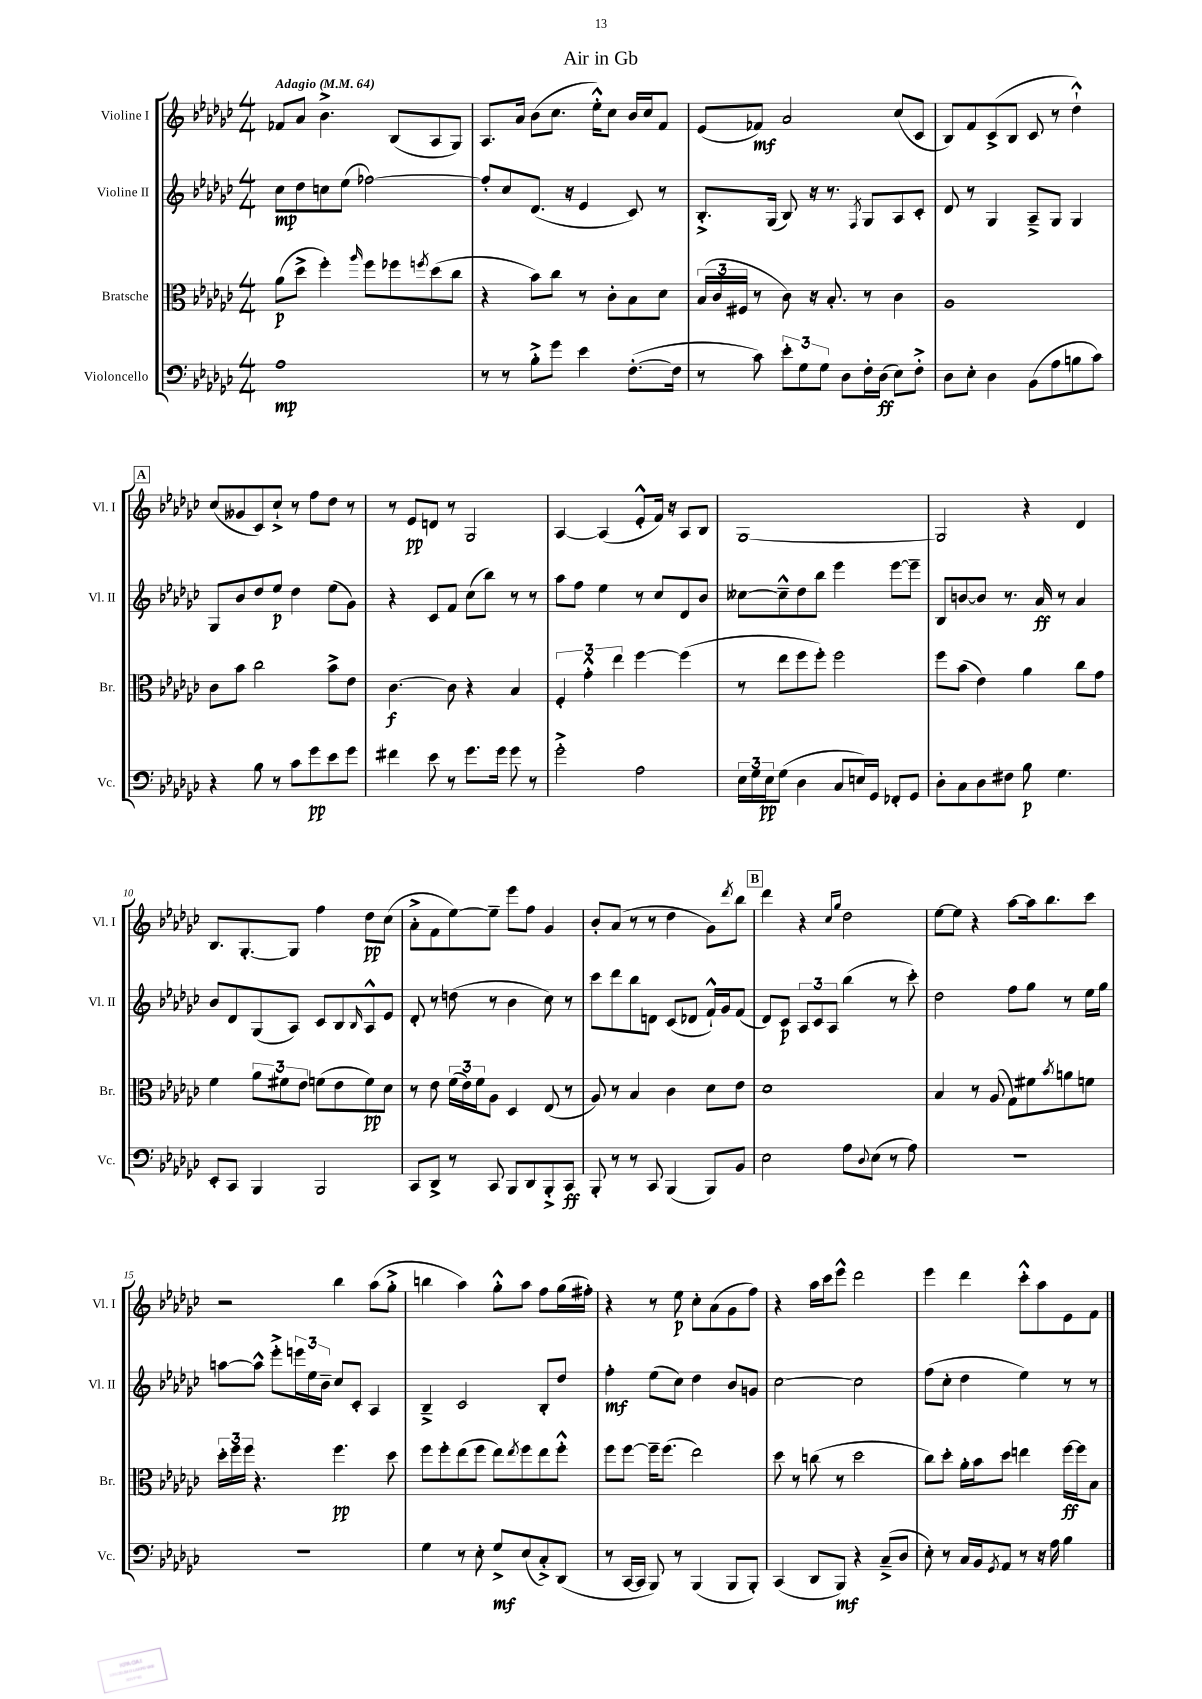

**kern	**kern	**kern	**kern
*staff4	*staff3	*staff2	*staff1
*clefF4	*clefC3	*clefG2	*clefG2
*k[b-e-a-d-g-c-]	*k[b-e-a-d-g-c-]	*k[b-e-a-d-g-c-]	*k[b-e-a-d-g-c-]
*M4/4	*M4/4	*M4/4	*M4/4
*MM64	*MM64	*MM64	*MM64
1A-	(8a-	8cc-	8f-
.	8dd-^	8dd-	8a-
.	4ff')	8cc	4.b-^
.	.	(8ee-	.
.	16qqaa-	.	.
.	8ff	[2ff-)	.
.	8ff-	.	(8B-
.	8qff	.	.
.	(8dd-	.	8A-
.	8cc-	.	8G-)
=	=	=	=
8r	4r	8ff-']	8.A-
8r	.	8cc-	.
.	.	.	16a-
8B-'^	8b-)	(8.d-	(8b-
8g-	8cc-	.	8.cc-
.	.	16r	.
4e-	8r	4e-	.
.	.	.	16ee-'^^)
.	8c-'	.	8cc-
([8.F'	8B-	8c-)	16b-
.	.	.	16cc-
.	8d-	8r	8f
16F]	.	.	.
=	=	=	=
8r	(24B-	8.B-'^	(8e-
.	24c-	.	.
.	24F#	.	.
8c-)	8r	.	8f-)
.	.	(16G-	.
12e-'	8c-)	8B-)	2a-
12G-	.	.	.
.	16r	16r	.
12G-	.	.	.
.	8.B-'	8.r	.
8D-	.	.	.
.	.	8qF	.
16F'	8r	8G-	.
(16D-	.	.	.
8E-)	4c-	8A-	(8cc-
8F'^	.	8c-'	8c-
=	=	=	=
8D-	1A-	8d-	8B-)
8E-'	.	8r	8f
4D-	.	4G-	(8c-^
.	.	.	8B-
(8BB-	.	8A-~^	8c-
8A-	.	8G-	8r
8B	.	4G-	4dd-`^^)
8c-)	.	.	.
=	=	=	=
4r	8c-	8G-	(8cc-
.	8b-	8b-	8g--
8B-	2cc-	8dd-	8c-)
8r	.	8ee-	8cc-`^
8c-	.	4dd-	8r
8g-	.	.	8ff
8e-	8b-^	(8ee-	8dd-
8g-	8e-	8g-)	8r
=	=	=	=
4f#	[4.c-	4r	8r
.	.	.	8e-
8e-	.	8c-	8d
8r	8c-]	8f	8r
8.g-	4r	(8cc-	2G-
.	.	8bb-)	.
16g-	.	.	.
8g-	4B-	8r	.
8r	.	8r	.
=	=	=	=
2g-'^	6F'	8aa-	[4A-
.	.	8ff	.
.	6g-'^^	.	.
.	.	4ee-	(4A-]
.	6ee-	.	.
2A-	[4ff	8r	8e-'^^
.	.	8cc-	16f)
.	.	.	16r
.	(4ff]	8d-	8A-
.	.	8b-	8B-
=	=	=	=
24E-	8r	[8cc--	[1G-
24G-	.	.	.
24E-	.	.	.
(8G-	8ee-	8cc--~^^]	.
4D-	8ff	8dd-	.
.	8ff')	8bb-	.
8C-	2ff	4eee-	.
16E)	.	.	.
16GG-	.	.	.
8FF-'	.	[8eee-	.
8GG-	.	8eee-~]	.
=	=	=	=
8D-'	8ff	8B-	2G-]
8C-	(8b-	[8b	.
8D-	4e-)	8b]	.
8F#	.	8.r	.
8B-	4a-	.	4r
.	.	16a-	.
4.G-	.	8r	.
.	8cc-	4a-	4d-
.	8g-	.	.
=	=	=	=
8EE-'	4f	8b-	8.B-
8CC-	.	8d-	.
.	.	.	[8.G-'
4BBB-	12a-	(8G-	.
.	12f#	.	.
.	.	8A-)	8G-]
.	12e-	.	.
2BBB-	(8f	8c-	4ff
.	8e-	8B-	.
.	.	16qqB-	.
.	8f)	8A-^^	8dd-
.	8d-	8e-	(8cc-
=	=	=	=
8CC-	8r	8d-'	8a-'^
8DD-^	8e-	8r	8f
8r	(24f	(8dd	[8ee-)
.	24e-)	.	.
.	24f	.	.
8CC-	8A-	8r	8ee-~]
8BBB-	4D-	4b-	8eee-
8DD-	.	.	8ff
8BBB-'^	(8E-	8cc-)	4g-
8CC-	8r	8r	.
=	=	=	=
8BBB-'	8A-)	8ccc-	8b-'
8r	8r	8ddd-	(8a-
8r	4B-	8bb-	8r
8CC-	.	8d	8r
(4BBB-	4c-	(8c-	4dd-
.	.	8d-	.
8BBB-)	8d-	16f`^^)	8g-)
.	.	16g-	.
.	.	.	8qddd-
8BB-	8e-	(8f	8bb-
=	=	=	=
2E-	1d-	8d-)	4ddd-
.	.	8c-	.
.	.	12A-	4r
.	.	12c-	.
.	.	12A-	.
.	.	.	16qqcc-
.	.	.	16qqgg-
8A-	.	(4bb-	2dd-
8qqD-	.	.	.
(8E-	.	.	.
8r	.	8r	.
8A-)	.	8ccc-')	.
=	=	=	=
1r	4B-	2dd-	[8ee-
.	.	.	8ee-]
.	8r	.	4r
.	(8A-	.	.
.	8G-)	8ff	[8aa-
.	8f#	8gg-	16aa-]
.	.	.	8.bb-
.	8qb-	.	.
.	8a	8r	.
.	8f	16ee-	8ccc-
.	.	16gg-	.
=	=	=	=
1r	24dd-'	[8aa	2r
.	24ff	.	.
.	24ff	.	.
.	4.r	8aa^^]	.
.	.	8eee-'^	.
.	.	24eee	.
.	.	24ee-	.
.	.	24b-~	.
.	4.ff	8cc-	4bb-
.	.	8c-'	.
.	.	4A-	(8aa-
.	8dd-	.	8gg-'^
=	=	=	=
4G-	8ff	4B-~^	4bb
.	8ff'	.	.
8r	(8ee-	2c-	4aa-)
8E-'	8ff	.	.
8G-^	8ee-)	.	8gg-'^^
.	8qee-	.	.
(8E-	8ff	.	8aa-
8C-'^)	8ee-	8B-'	8ff
(8DD-	8ff'^^	8dd-	(16gg-
.	.	.	16ff#')
=	=	=	=
8r	8ff	4ff'	4r
[16CC-	[8ff	.	.
16CC-]	.	.	.
8BBB-)	16ff~]	(8ee-	8r
.	(8.ff	.	.
8r	.	8cc-)	8ee-
(4BBB-	2ee-)	4dd-	8cc-'
.	.	.	(8a-
8BBB-	.	8b-	8g-
8BBB-')	.	8g	8ff)
=	=	=	=
(4CC-	8dd-	[2cc-	4r
.	8r	.	.
8DD-	(8cc	.	16aa-
.	.	.	16ccc-
8BBB-)	8r	.	8eee-^^
4r	2dd-	2cc-]	2ddd-
(8C-~^	.	.	.
8D-	.	.	.
=	=	=	=
8E-')	8cc-)	(8ff	4eee-
8r	8dd-'	8cc-'	.
16C-	16a-'	4dd-	4ddd-
16BB-	16b-	.	.
8qGG-	.	.	.
8AA-	8dd-	.	.
8r	4ee	4ee-)	8ccc-'^^
16r	.	.	8aa-
16A-	.	.	.
4B-	[16ff	8r	8e-
.	16ff]	.	.
.	8B-	8r	8f
==	==	==	==
*-	*-	*-	*-
